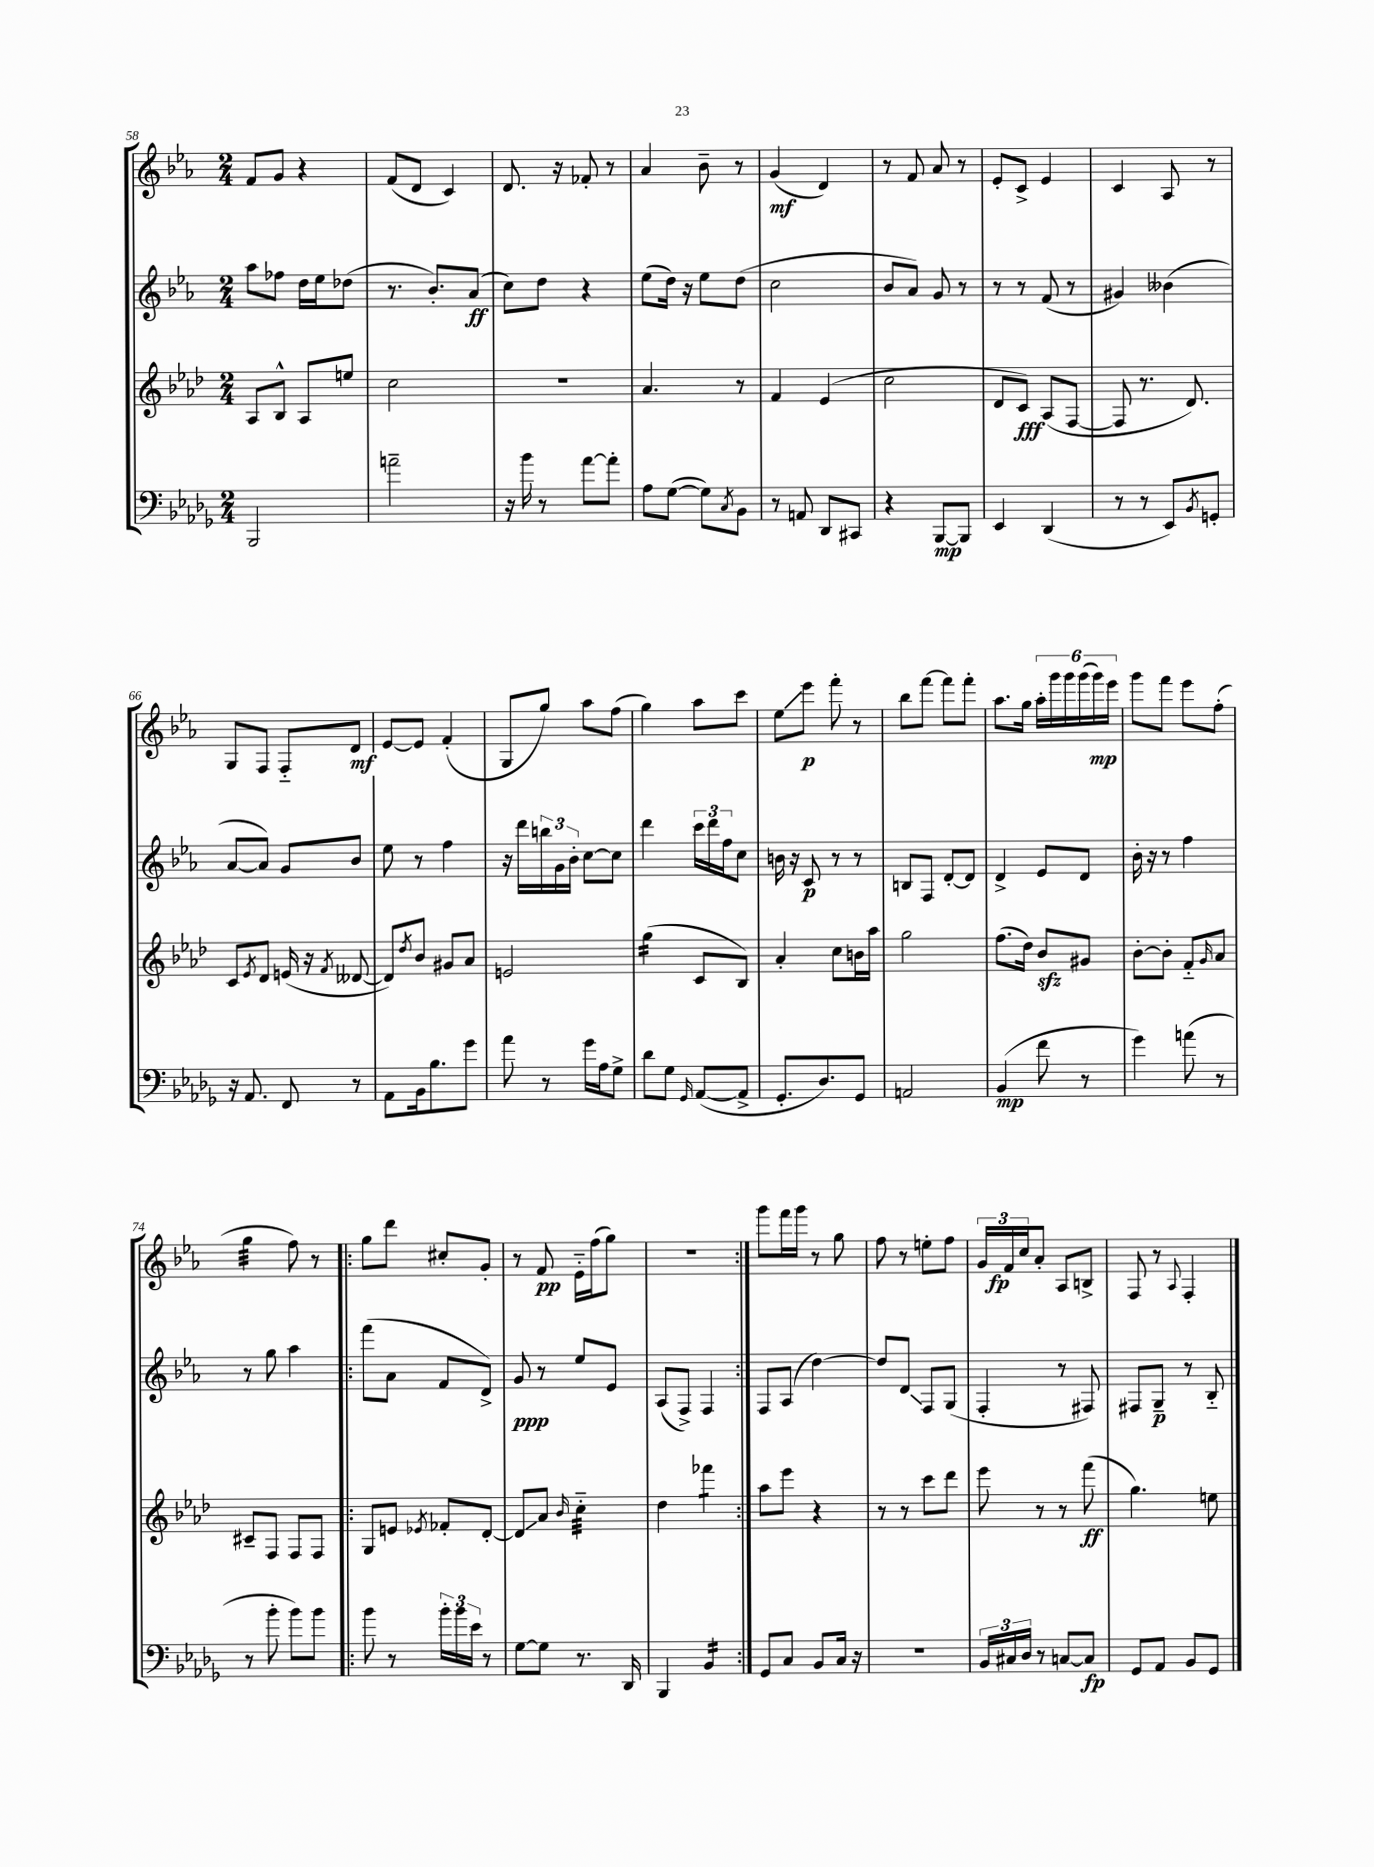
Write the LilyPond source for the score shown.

<<
\new StaffGroup <<
\new Staff = "s0" {
    \clef treble \key ees \major \numericTimeSignature \time 2/4
    f'8 g'8 r4 |
    f'8( d'8 c'4) |
    d'8. r16 fes'8-. r8 |
    aes'4 bes'8-- r8 |
    g'4\mf( d'4) |
    r8 f'8 aes'8 r8 |
    ees'8-. c'8-> ees'4 |
    c'4 aes8 r8 |
    g8 f8 f8-_ d'8\mf |
    ees'8~ ees'8 f'4-.( |
    g8 g''8) aes''8 f''8( |
    g''4) aes''8 c'''8 |
    ees''8\glissando ees'''8\p f'''8-. r8 |
    bes''8 f'''8~ f'''8 f'''8-. |
    aes''8. g''16 \tuplet 6/4 { aes''16-. g'''16 g'''16 g'''16( g'''16\mp) ees'''16 } |
    g'''8 f'''8 ees'''8 f''8-.( |
    g''4:32 f''8) r8 |
    \repeat volta 2 { g''8 d'''8 cis''8-. g'8-. |
    r8 f'8\pp ees'16-_ f''16( g''8) |
    R2 | }
    g'''8 f'''16 g'''16 r8 g''8 |
    f''8 r8 e''8-. f''8 |
    \tuplet 3/2 { g'16 f'16\fp c''16 } aes'8-. aes8 b8-> |
    f8 r8 \appoggiatura { aes8 } f4-. \bar "|." |
}
\new Staff = "s1" {
    \clef treble \key ees \major \numericTimeSignature \time 2/4
    aes''8 fes''8 d''16 ees''16 des''8( |
    r8. bes'8.-.) aes'8\ff( |
    c''8) d''8 r4 |
    ees''8( d''16) r16 ees''8 d''8( |
    c''2 |
    bes'8 aes'8) g'8 r8 |
    r8 r8 f'8( r8 |
    gis'4) beses'4( |
    aes'8~ aes'8) g'8 bes'8 |
    ees''8 r8 f''4 |
    r16 d'''16 \tuplet 3/2 { b''16 g'16 bes'16-. } c''8~ c''8 |
    d'''4 \tuplet 3/2 { c'''16 d'''16 f''16 } c''8 |
    b'16 r16 c'8\p r8 r8 |
    b8 f8 d'8~-. d'8 |
    d'4-> ees'8 d'8 |
    bes'16-. r16 r8 f''4 |
    r8 g''8 aes''4 |
    \repeat volta 2 { f'''8( aes'8 f'8 d'8->) |
    g'8\ppp r8 ees''8 ees'8 |
    aes8( f8->) f4 | }
    f8 aes8( d''4~) |
    d''8 d'8\glissando f8 g8( |
    f4-. r8 fis8) |
    fis8 g8--\p r8 bes8-_ \bar "|." |
}
\new Staff = "s2" {
    \clef treble \key aes \major \numericTimeSignature \time 2/4
    aes8 bes8-^ aes8 e''8 |
    c''2 |
    R2 |
    aes'4. r8 |
    f'4 ees'4( |
    c''2 |
    des'8 c'8\fff) aes8( f8~ |
    f8 r8. des'8.) |
    c'8 \acciaccatura { ees'8 } des'8 e'16( r16 \acciaccatura { f'8 } deses'8~ |
    deses'8) \acciaccatura { des''8 } bes'8 gis'8 aes'8 |
    e'2 |
    g''4:16( c'8 bes8) |
    aes'4-. c''8 b'16 aes''16 |
    g''2 |
    f''8.( des''16) bes'8\sfz gis'8 |
    bes'8~-. bes'8-. f'8-_ \grace { g'16 } aes'8 |
    cis'8-- f8 f8 f8 |
    \repeat volta 2 { g8 e'8 \acciaccatura { ees'8 } fes'8-. des'8~-. |
    des'8\glissando aes'8 \grace { bes'16 } c''4:32-_ |
    des''4 fes'''4:8 | }
    aes''8 ees'''8 r4 |
    r8 r8 c'''8 des'''8 |
    ees'''8 r8 r8 f'''8\ff( |
    g''4.) e''8 \bar "|." |
}
\new Staff = "s3" {
    \clef bass \key des \major \numericTimeSignature \time 2/4
    bes,,2 |
    a'2-- |
    r16 bes'16 r8 aes'8~ aes'8-. |
    aes8 ges8~( ges8) \acciaccatura { c8 } bes,8 |
    r8 a,8 des,8 cis,8 |
    r4 bes,,8~\mp bes,,8 |
    ees,4 des,4( |
    r8 r8 ees,8) \acciaccatura { bes,8 } g,8-. |
    r16 aes,8. f,8 r8 |
    aes,8 bes,16 bes8. ges'8 |
    aes'8 r8 ges'16 aes16 ges8-> |
    des'8 ges8 \grace { ges,16 } aes,8~( aes,8-> |
    ges,8.-. des8.) ges,8 |
    a,2 |
    bes,4\mp( f'8 r8 |
    ges'4) a'8( r8 |
    r8 bes'8-. bes'8) bes'8 |
    \repeat volta 2 { bes'8 r8 \tuplet 3/2 { bes'16-. bes'16 ees'16 } r8 |
    ges8~ ges8 r8. des,16 |
    bes,,4 bes,4:16 | }
    ges,8 c8 bes,8 c16 r16 |
    r2 |
    \tuplet 3/2 { bes,16 cis16 des16 } r8 c8~ c8\fp |
    ges,8 aes,8 bes,8 ges,8 \bar "|." |
}
>>
>>
\layout { \context { \Score currentBarNumber = #58 } }
